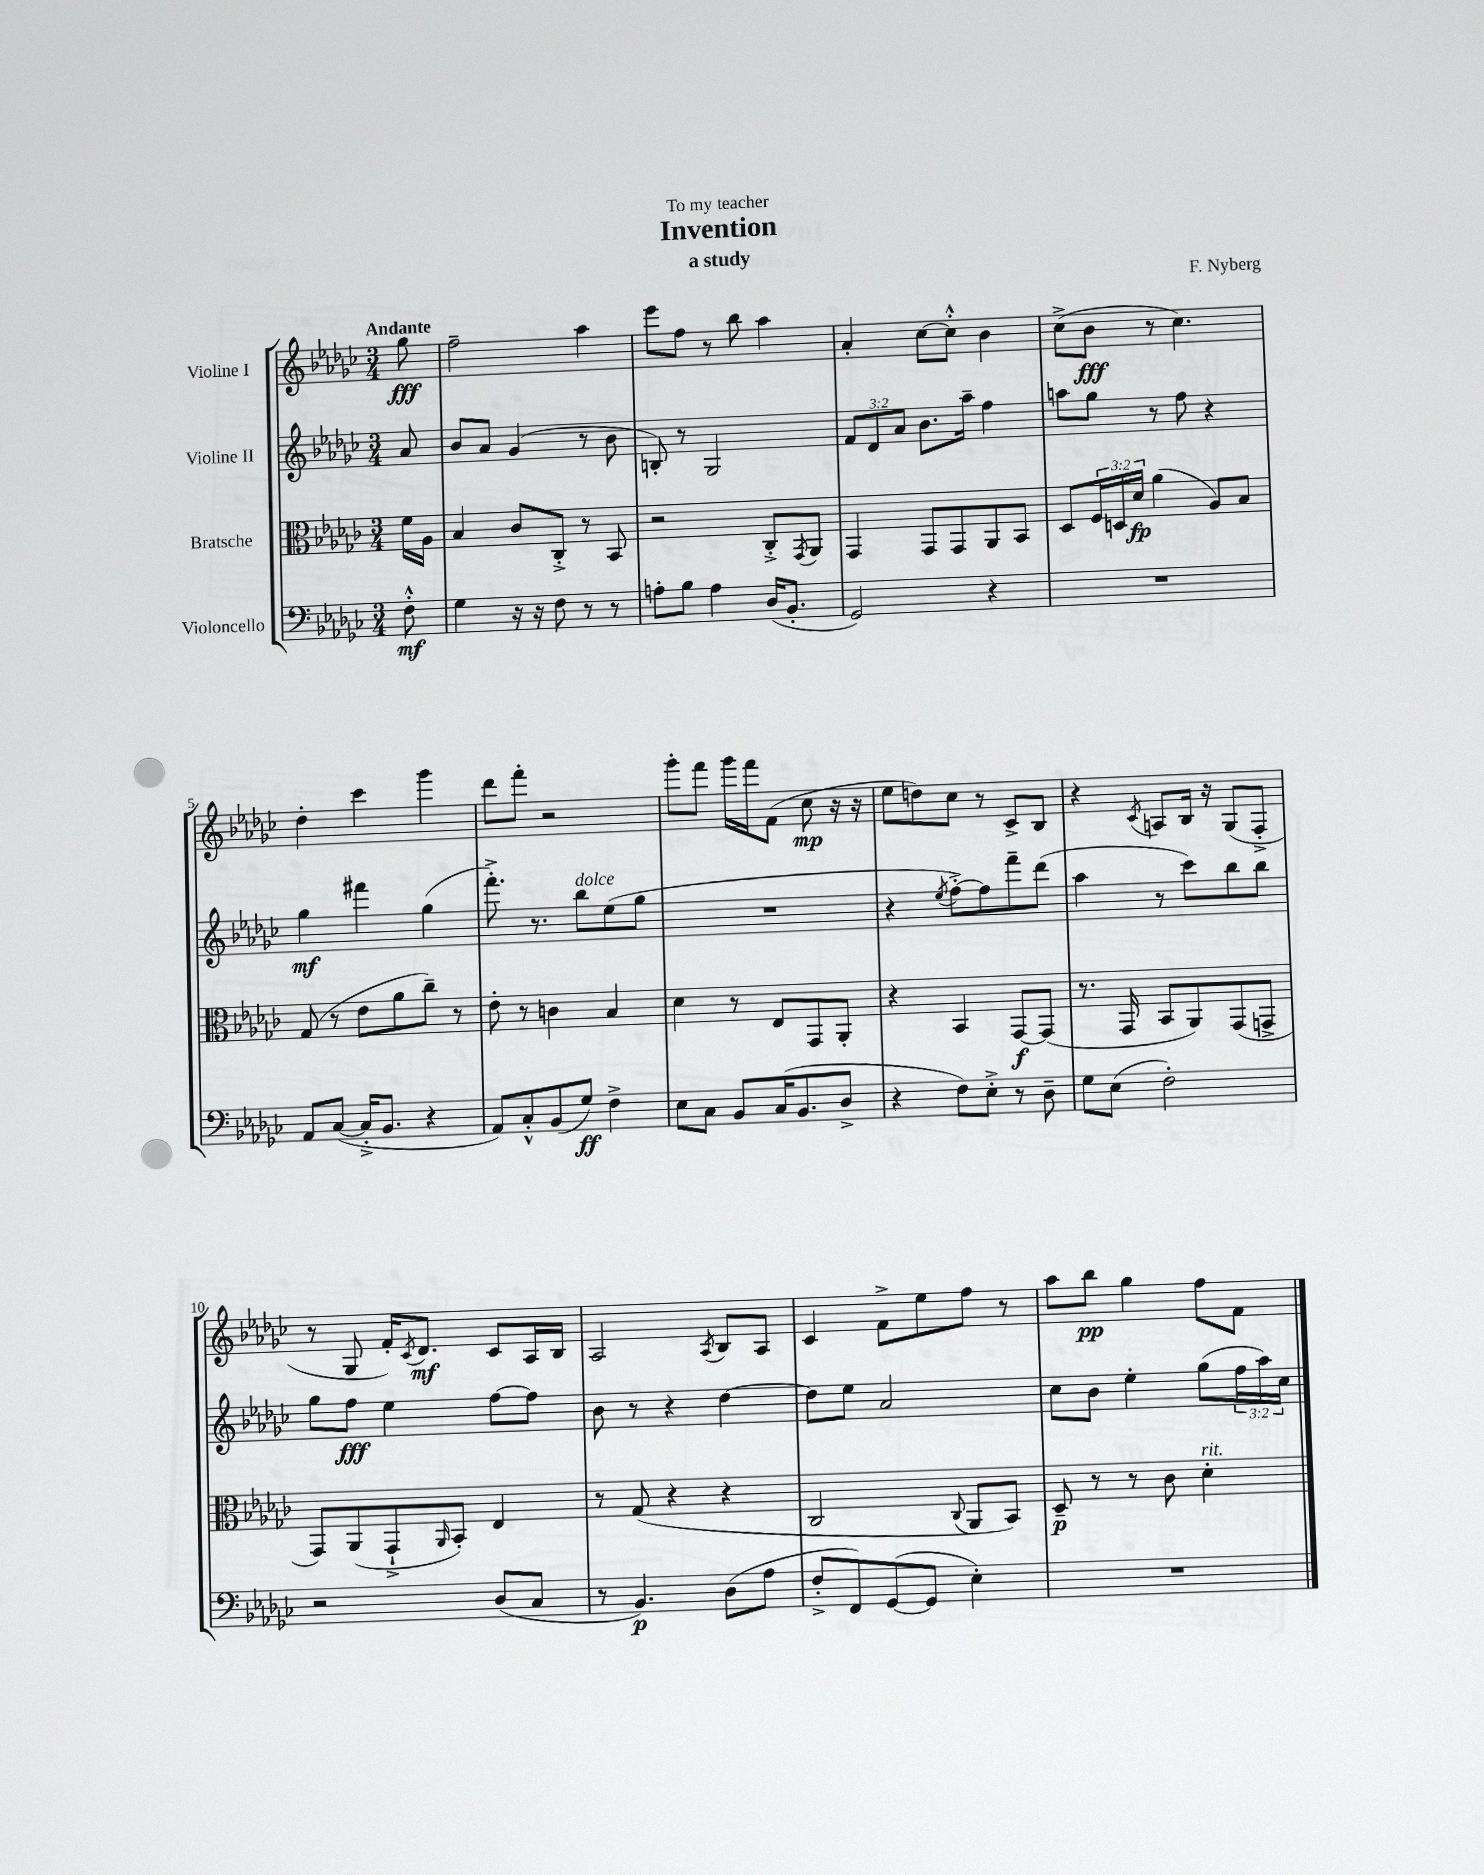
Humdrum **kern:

**kern	**kern	**kern	**kern
*staff4	*staff3	*staff2	*staff1
*clefF4	*clefC3	*clefG2	*clefG2
*k[b-e-a-d-g-c-]	*k[b-e-a-d-g-c-]	*k[b-e-a-d-g-c-]	*k[b-e-a-d-g-c-]
*M3/4	*M3/4	*M3/4	*M3/4
8F'^^	16f	8a-	8gg-
.	16A-	.	.
=	=	=	=
4G-	4B-	8b-	2ff~
.	.	8a-	.
16r	8c-	(4g-	.
16r	.	.	.
8F	8C-'^	.	.
8r	8r	8r	4aa-
8r	8BB-	8b-	.
=	=	=	=
8A'	2r	8B')	8eee-
8B-	.	8r	8ff
4A	.	2G-	8r
.	.	.	8bb-
(16D-	8C-'^	.	4aa-
8.BB-'	.	.	.
.	8qGG-	.	.
.	8AA-	.	.
=	=	=	=
2GG-)	4GG-	12f	4a-'
.	.	12d-	.
.	.	12a-	.
.	8GG-	8.b-	[8cc-
.	8GG-	.	8cc-'^^]
.	.	16aa-~	.
4r	8AA-	4ff	4b-
.	8BB-	.	.
=	=	=	=
2.r	8D-	8aa	(8cc-^
.	24F	8gg-	8b-
.	24D	.	.
.	24d-	.	.
.	(4a-	8r	8r
.	.	8ff	4.cc-)
.	8A-)	4r	.
.	8B-	.	.
=	=	=	=
8AA-	(8G-	4gg-	4dd-'
([8C-	8r	.	.
16C-'^]	8e-	4fff#	4ccc-
8.BB-	.	.	.
.	8a-	.	.
4r	8cc-~)	(4gg-	4ggg-
.	8r	.	.
=	=	=	=
8AA-)	8e-'	8.fff'^)	8ddd-
8C-'^^	8r	.	8fff'
.	.	8.r	.
(8BB-	4c	.	2r
8G-)	.	8bb-	.
4F^	4B-	(8ee-	.
.	.	8gg-	.
=	=	=	=
8E-	4d-	2.r	8ggg-'
8C-	.	.	8fff
8BB-	8r	.	16ggg-
.	.	.	16fff
(16C-	8E-	.	(8f
8.BB-	.	.	.
.	8GG-	.	8cc-
8D-^	8AA-'	.	16r
.	.	.	16r
=	=	=	=
4r	4r	4r	8ee-
.	.	.	8dd)
.	.	8qee-	.
8F)	4BB-	[8ff'^)	8cc-
8E-'^	.	8ff]	8r
8r	[8GG-	8fff~	8c-^
8D-~	(8GG-]	(8ddd-	8B-
=	=	=	=
8G-	8.r	4aa-	4r
(8E-	.	.	.
.	16GG-	.	.
.	.	.	8qc-
2F')	8BB-	8r	8A
.	8AA-)	8ccc-)	16B-
.	.	.	16r
.	(8GG-	8bb-	(8G-
.	8GG^	8bb-	8F'^
=	=	=	=
2r	8GG-)	8gg-	8r
.	(8AA-	8ff	8G-
.	8GG-`^	4ee-	16f')
.	.	.	8qc-
.	.	.	8.d-
.	16qqAA-	.	.
.	8BB-')	.	.
(8D-	4E-	[8ff	8c-
8C-	.	8ff]	16A-
.	.	.	16B-
=	=	=	=
8r	8r	8b-	2A-
4.BB-)	(8G-	8r	.
.	4r	4r	.
.	.	.	8qA-
(8D-	4r	[4dd-	8B-
8A-	.	.	8A-
=	=	=	=
8F'^	2C-	8dd-]	4c-
8FF)	.	8ee-	.
([8GG-	.	2a-	8f^
8GG-]	.	.	8ee-
.	8qqC-	.	.
4E-')	8AA-	.	8ff
.	8BB-)	.	8r
=	=	=	=
2.r	8D-~	8cc-	8aa-
.	8r	8b-	8bb-
.	8r	4ee-'	4gg-
.	8c-	.	.
.	4d-'	(8gg-	8ff
.	.	24ff	8f
.	.	24aa-)	.
.	.	24cc-	.
==	==	==	==
*-	*-	*-	*-
